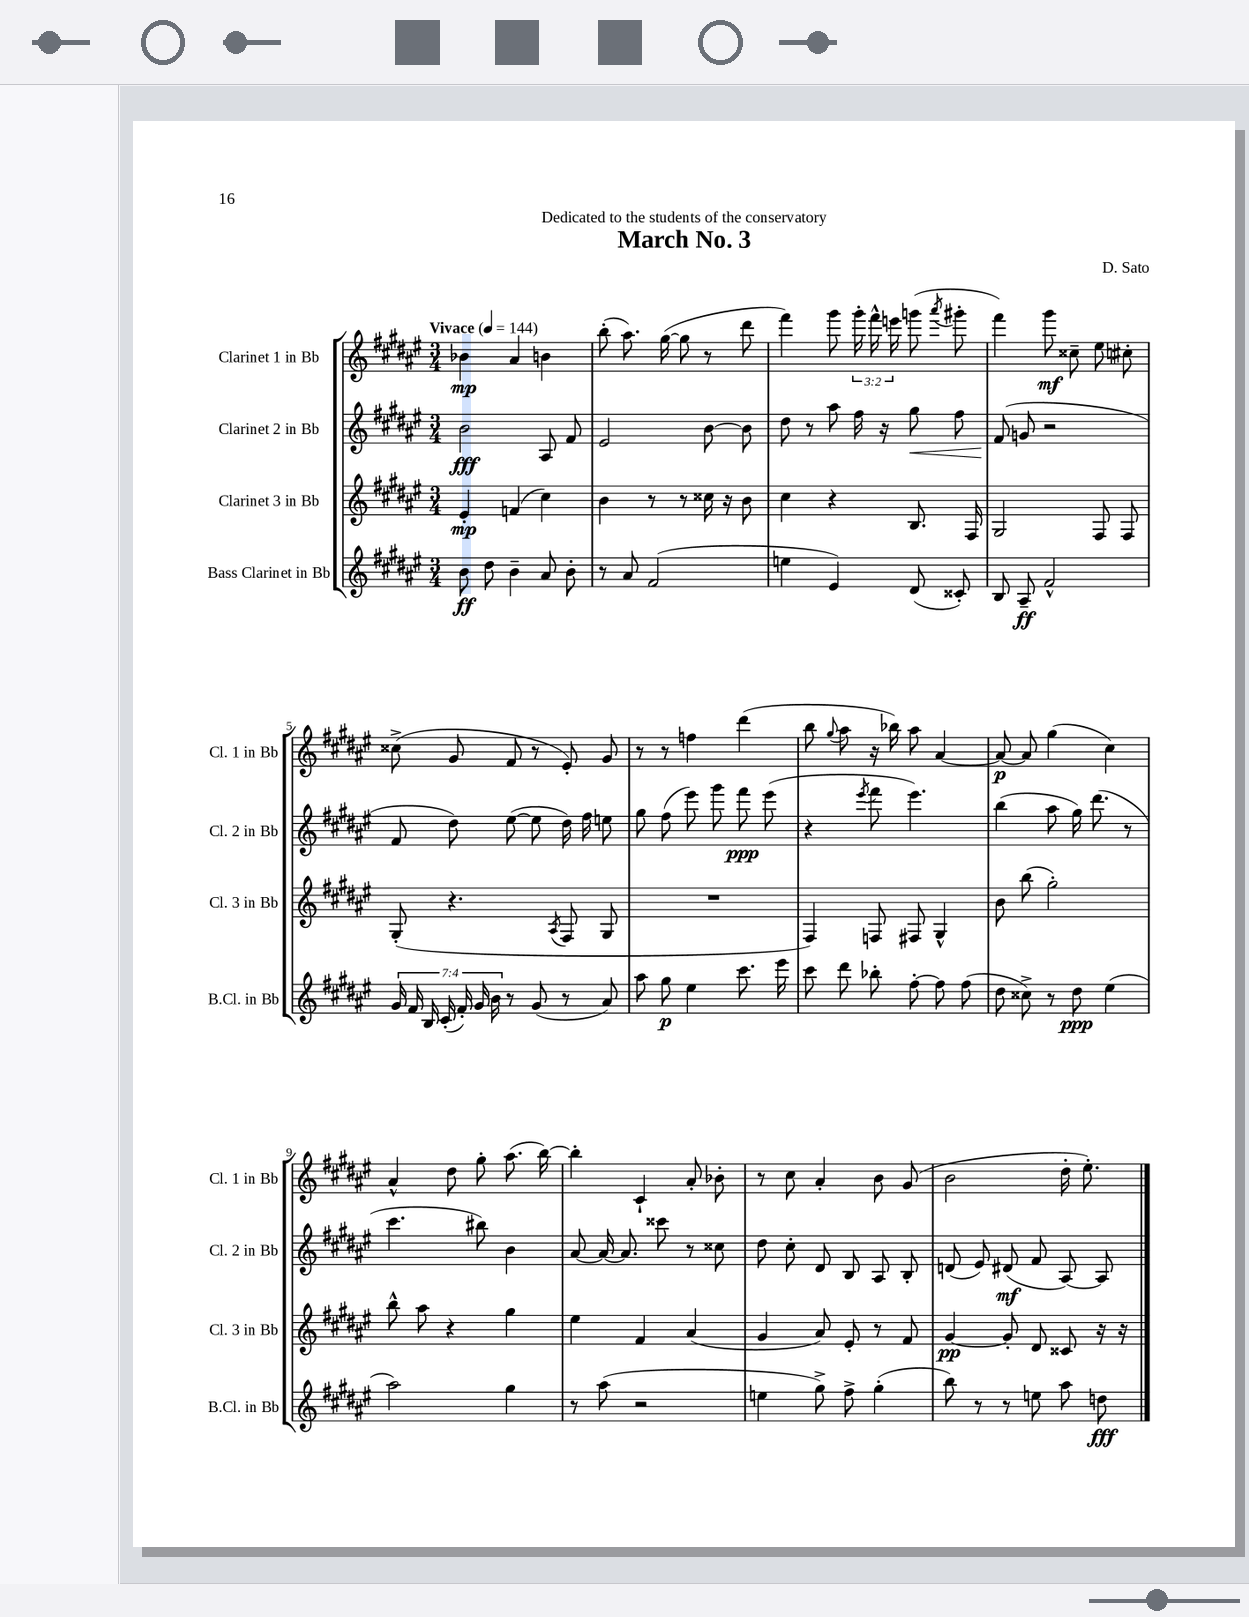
\header { title = "March No. 3" composer = "D. Sato" dedication = "Dedicated to the students of the conservatory" }
<<
\new StaffGroup <<
\new Staff = "s0" \with { instrumentName = "Clarinet 1 in Bb" shortInstrumentName = "Cl. 1 in Bb" } {
    \clef treble \key fis \major \numericTimeSignature \time 3/4 \override Staff.TupletNumber.text = #tuplet-number::calc-fraction-text \tempo "Vivace" 4 = 144
    \autoBeamOff bes'4\mp ais'4 b'4 |
    b''8-.( ais''8.) gis''16~( gis''8 r8 dis'''8 |
    fis'''4) gis'''8 \tuplet 3/2 { gis'''16-. fis'''16-^ e'''16 } g'''8( \acciaccatura { ais'''8 } gis'''8-. |
    fis'''4) gis'''8\mf cisis''8-- eis''8 cis''8-. |
    cisis''8->( gis'8 fis'8 r8 eis'8-.) gis'8 |
    r8 r8 f''4 dis'''4( |
    b''8 \appoggiatura { gis''8 } ais''8 r16 bes''16) ais''8 ais'4~ |
    ais'8~\p ais'8 gis''4( cis''4) |
    ais'4-^ dis''8 gis''8-. ais''8.( b''16~) |
    b''4-. cis'4-! ais'8-. bes'8-. |
    r8 cis''8 ais'4-. b'8 gis'8( |
    b'2 dis''16-. eis''8.-.) \bar "|." |
}
\new Staff = "s1" \with { instrumentName = "Clarinet 2 in Bb" shortInstrumentName = "Cl. 2 in Bb" } {
    \clef treble \key fis \major \numericTimeSignature \time 3/4
    \autoBeamOff b'2\fff ais8 fis'8 |
    eis'2 b'8~ b'8 |
    dis''8 r8 ais''8 fis''16 r16 gis''8\< fis''8 |
    fis'8\!( g'8 r2 |
    fis'8 dis''8) eis''8~( eis''8 dis''16) fis''16 e''8 |
    gis''8 fis''8( eis'''8) gis'''8 fis'''8\ppp eis'''8( |
    r4 \acciaccatura { eis'''8 } fis'''8 eis'''4.) |
    b''4( ais''8 gis''16) dis'''8.( r8 |
    cis'''4. bis''8) b'4 |
    ais'8~ ais'16~ ais'8. cisis'''8 r8 cisis''8 |
    dis''8 cis''8-. dis'8 b8 ais8 b8-. |
    d'8( eis'8) dis'8\mf( fis'8 ais8~) ais8 \bar "|." |
}
\new Staff = "s2" \with { instrumentName = "Clarinet 3 in Bb" shortInstrumentName = "Cl. 3 in Bb" } {
    \clef treble \key fis \major \numericTimeSignature \time 3/4
    \autoBeamOff eis'4-.\mp f'4( cis''4) |
    b'4 r8 r8 cisis''16 r16 b'8 |
    cis''4 r4 b8. fis16 |
    gis2 fis8 fis8 |
    gis8-.( r4. \acciaccatura { ais8 } fis8 gis8 |
    R2. |
    fis4) f8 fis8 gis4-^ |
    b'8 b''8( gis''2-.) |
    b''8-^ ais''8 r4 gis''4 |
    eis''4 fis'4 ais'4( |
    gis'4 ais'8) eis'8-. r8 fis'8 |
    gis'4~\pp gis'8-. dis'8 cisis'8 r16 r16 \bar "|." |
}
\new Staff = "s3" \with { instrumentName = "Bass Clarinet in Bb" shortInstrumentName = "B.Cl. in Bb" } {
    \clef treble \key fis \major \numericTimeSignature \time 3/4 \override Staff.TupletNumber.text = #tuplet-number::calc-fraction-text
    \autoBeamOff b'8\ff dis''8 b'4-- ais'8 b'8-. |
    r8 ais'8 fis'2( |
    e''4 eis'4) dis'8( cisis'8-.) |
    b8 ais8--\ff fis'2-^ |
    \tuplet 7/4 { gis'16 fis'16 b16 cis'16-.( fis'16-.) gis'16 b'16 } r8 gis'8( r8 ais'8) |
    ais''8 gis''8\p eis''4 cis'''8. eis'''16 |
    cis'''8 dis'''8 bes''8-. fis''8~-. fis''8 fis''8( |
    dis''8 cisis''8->) r8 dis''8\ppp eis''4( |
    ais''2) gis''4 |
    r8 ais''8( r2 |
    e''4 gis''8->) fis''8-> gis''4-.( |
    b''8) r8 r8 e''8 ais''8 d''8\fff \bar "|." |
}
>>
>>
